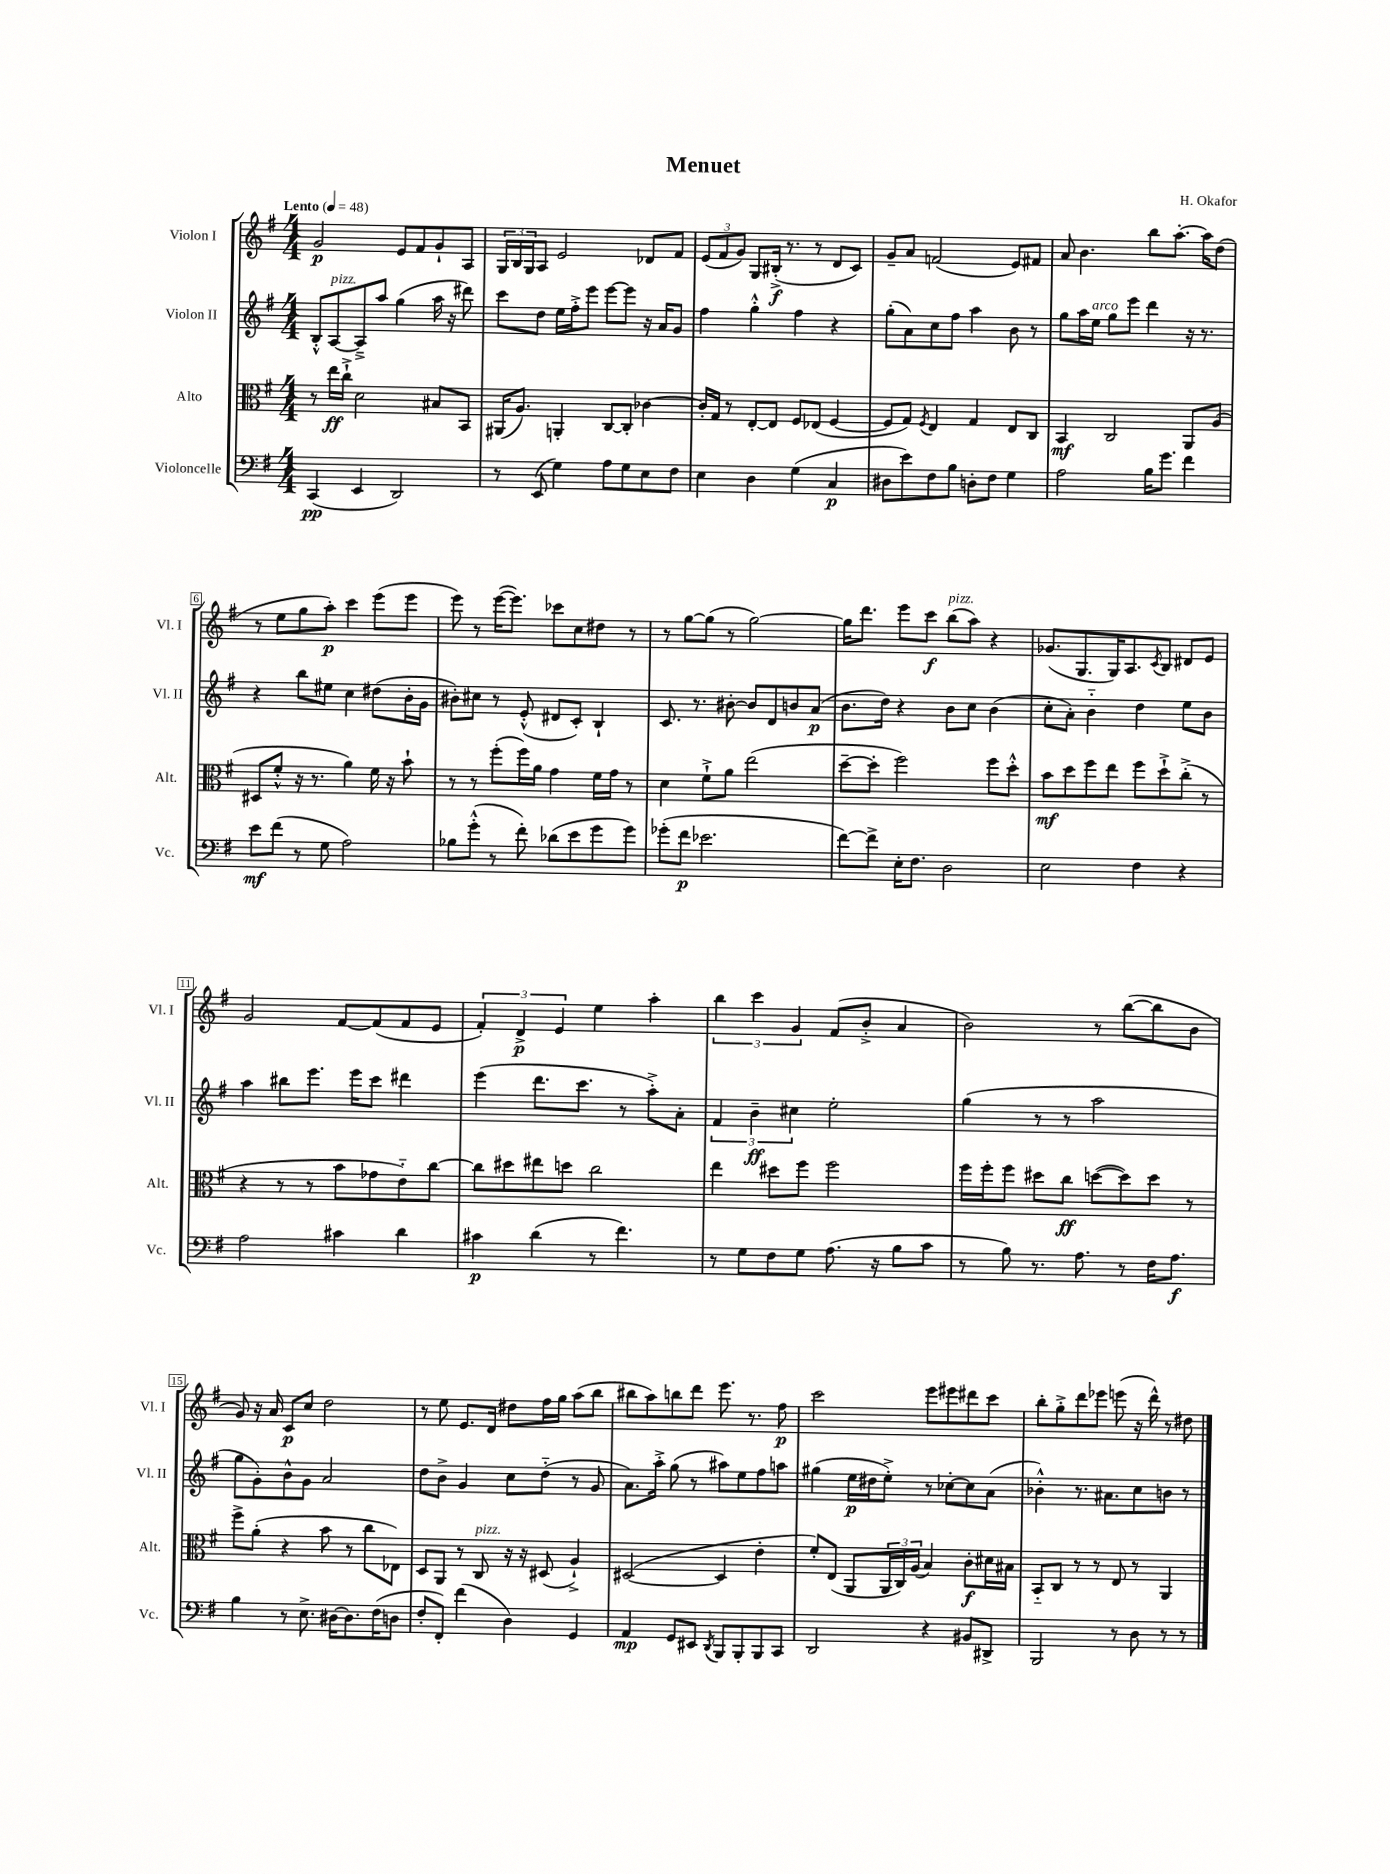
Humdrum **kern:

**kern	**kern	**kern	**kern
*staff4	*staff3	*staff2	*staff1
*clefF4	*clefC3	*clefG2	*clefG2
*k[f#]	*k[f#]	*k[f#]	*k[f#]
*M4/4	*M4/4	*M4/4	*M4/4
*MM48	*MM48	*MM48	*MM48
(4CC	8r	8B'^^	2g
.	16ee	[8A	.
.	16cc`^	.	.
4EE	2d	8A~^]	.
.	.	8aa	.
2DD)	.	(4gg	8e
.	.	.	8f#
.	8B#	16aa	8g`
.	.	16r	.
.	8BB	8ddd#)	8A
=	=	=	=
8r	(16AA#	8ccc	24G
.	.	.	24B
.	8.A)	.	.
.	.	.	24G
(8EE	.	8dd	8A
4G)	4AA'	16ee	2e
.	.	16ff#'^	.
.	.	8eee	.
8A	[8C	[8eee	.
8G	8C']	8eee]	.
8E	[4c-	16r	8d-
.	.	16a	.
8F#	.	8g	8f#
=	=	=	=
4E	16c-']	4ff#	(12e
.	16G	.	.
.	.	.	12f#
.	8r	.	.
.	.	.	12g)
4D	[8E'	4gg'^^	8G
.	8E]	.	(16B#'^
.	.	.	8.r
(4G	8F#	4ff#	.
.	(8E-	.	8r
4C	[4F#	4r	8d
.	.	.	8c)
=	=	=	=
8D#	8F#]	(8gg'	8g~
8e)	8G)	8a)	8a
.	8qF#	.	.
8F#	4E	8cc	(2f
8B	.	8ff#	.
8D'	4G	4aa	.
8F#	.	.	.
4G	8E	8b	8e)
.	8C	8r	8f#
=	=	=	=
2A	4BB	8gg	8a
.	.	16aa	4.b
.	.	16ee	.
.	2C	8gg	.
.	.	8eee	.
16B	.	4ddd	8bb
8.g	.	.	.
.	.	.	[8.aa'
4f#	8AA	16r	.
.	.	8.r	16aa]
.	(8A	.	(8dd
=	=	=	=
8e	8D#	4r	8r
(8f#	8f#'^^	.	8ee
8r	16r	8bb	8gg
.	8.r	.	.
8G	.	8ee#	8aa')
2A)	4a)	4cc	4ccc
.	16f#	(8dd#	(8eee
.	16r	.	.
.	8b`	16b'	8eee
.	.	16g	.
=	=	=	=
8B-	8r	8b#')	8eee)
(8g'^^	8r	8cc#	8r
8r	(8ff#'	8r	([16eee
.	.	.	8.eee])
8f#')	16ff#)	(8e'^^	.
.	16a	.	.
(8d-	4g	8d#	8ccc-
8e	.	8c')	8cc
8g	16f#	4B`	8dd#
.	16g	.	.
8g)	8r	.	8r
=	=	=	=
(8g-'	4d	8.c	8r
8f#	.	.	[8gg
.	.	8.r	.
2.e-	8f#`^	.	(8gg]
.	8a	[8b#'	8r
.	(2ee	8b#]	[2gg)
.	.	8d	.
.	.	8b	.
.	.	(8a	.
=	=	=	=
[8f#)	[8dd~	8.b	16gg]
.	.	.	8.ddd
8f#^]	8dd']	.	.
.	.	16dd)	.
16E'	2ff#)	4r	8eee
8.F#	.	.	.
.	.	.	8ccc
2D	.	8b	(8bb
.	.	8cc	8aa)
.	8ff#	(4b	4r
.	8dd'^^	.	.
=	=	=	=
2E	8b	8cc'	(8.g-
.	8dd	8a')	.
.	.	.	8.G
.	8ff#	4b'~	.
.	8ee	.	16G)
.	.	.	8.A
4F#	8ff#	4dd	.
.	.	.	8qc
.	8dd`^	.	8B
4r	(8cc'^	8ee	8d#
.	8r	8b	8e
=	=	=	=
2A	4r	4aa	2g
.	8r	8bb#	.
.	8r	8.eee	.
4c#	8b	.	[8f#
.	.	16eee	.
.	8g-	8ccc	(8f#]
4d	8e'~)	4ddd#	8f#
.	[8cc	.	8e
=	=	=	=
4c#	8cc]	(4eee	6f#')
.	8dd#	.	.
.	.	.	6d^
(4d	8ee#	8.ddd	.
.	.	.	6e
.	8dd	.	.
.	.	8.ccc	.
8r	2cc	.	4ee
4.f#)	.	8r	.
.	.	8aa'^)	4aa'
.	.	8a'	.
=	=	=	=
8r	4ee	6f#	6bb
8G	.	.	.
.	.	6b~	6ccc
8F#	8dd#	.	.
.	.	6cc#	6g
8G	8ff#	.	.
(8.A	2ff#	2ee'	(8f#
.	.	.	8b'^
16r	.	.	.
8B	.	.	4a
8c	.	.	.
=	=	=	=
8r	16ff#	(4gg	2b)
.	16ff#'	.	.
8B)	8ff#	.	.
8.r	8dd#	8r	.
.	8cc	8r	.
8.A	.	.	.
.	([8dd	2aa	8r
8r	8dd])	.	([8bb
16F#	8dd	.	8bb]
8.A	.	.	.
.	8r	.	8b
=	=	=	=
4B	8ff#^	8gg	8g)
.	(8a'	8g')	16r
.	.	.	16a
8r	4r	8b^^	8c
8.E^	.	8g	8cc
.	8b	2a	2dd
[16D#	.	.	.
8.D#]	8r	.	.
.	8cc	.	.
(16F#	.	.	.
8D	8E-)	.	.
=	=	=	=
8F#'	8D	8dd	8r
8FF#')	8AA	8b^	8ee
(4f#	8r	4g	8.e
.	8C	.	.
.	.	.	16d
4D)	16r	8cc	8dd#
.	16r	.	.
.	(8D#	(8dd'~	16ff#
.	.	.	16gg
4GG	4A`^)	8r	(8aa
.	.	8g	8bb
=	=	=	=
4AA	([2D#	8.a)	8bb#
.	.	.	8aa)
.	.	16aa'^	.
8GG	.	(8gg	8bb
8EE#	.	8r	8ddd
8qDD	.	.	.
8BBB	4D#]	8aa#)	8.eee
8BBB'	.	8ee	.
.	.	.	8.r
8BBB	4e'	8ff#	.
8CC	.	8aa	8ff#
=	=	=	=
2DD	8f#')	(4gg#	2ccc
.	(8E	.	.
.	8AA	16ee	.
.	.	16dd#	.
.	24AA	8ee'^)	.
.	24C)	.	.
.	(24A	.	.
4r	4B)	8r	8eee
.	.	[8cc-'	8eee#
8BB#	8c'	8cc-]	8ddd#
8DD#^	16d#	(8a	8ccc
.	16B#	.	.
=	=	=	=
2BBB	8BB'~	4b-'^^)	8bb'
.	8C	.	8gg'^
.	8r	8.r	8ddd
.	8r	.	8eee-
.	.	8.a#	.
8r	8E	.	(8eee
8D	8r	8cc	16r
.	.	.	16ddd^^)
8r	4AA	8b	8r
8r	.	8r	8dd#
==	==	==	==
*-	*-	*-	*-
